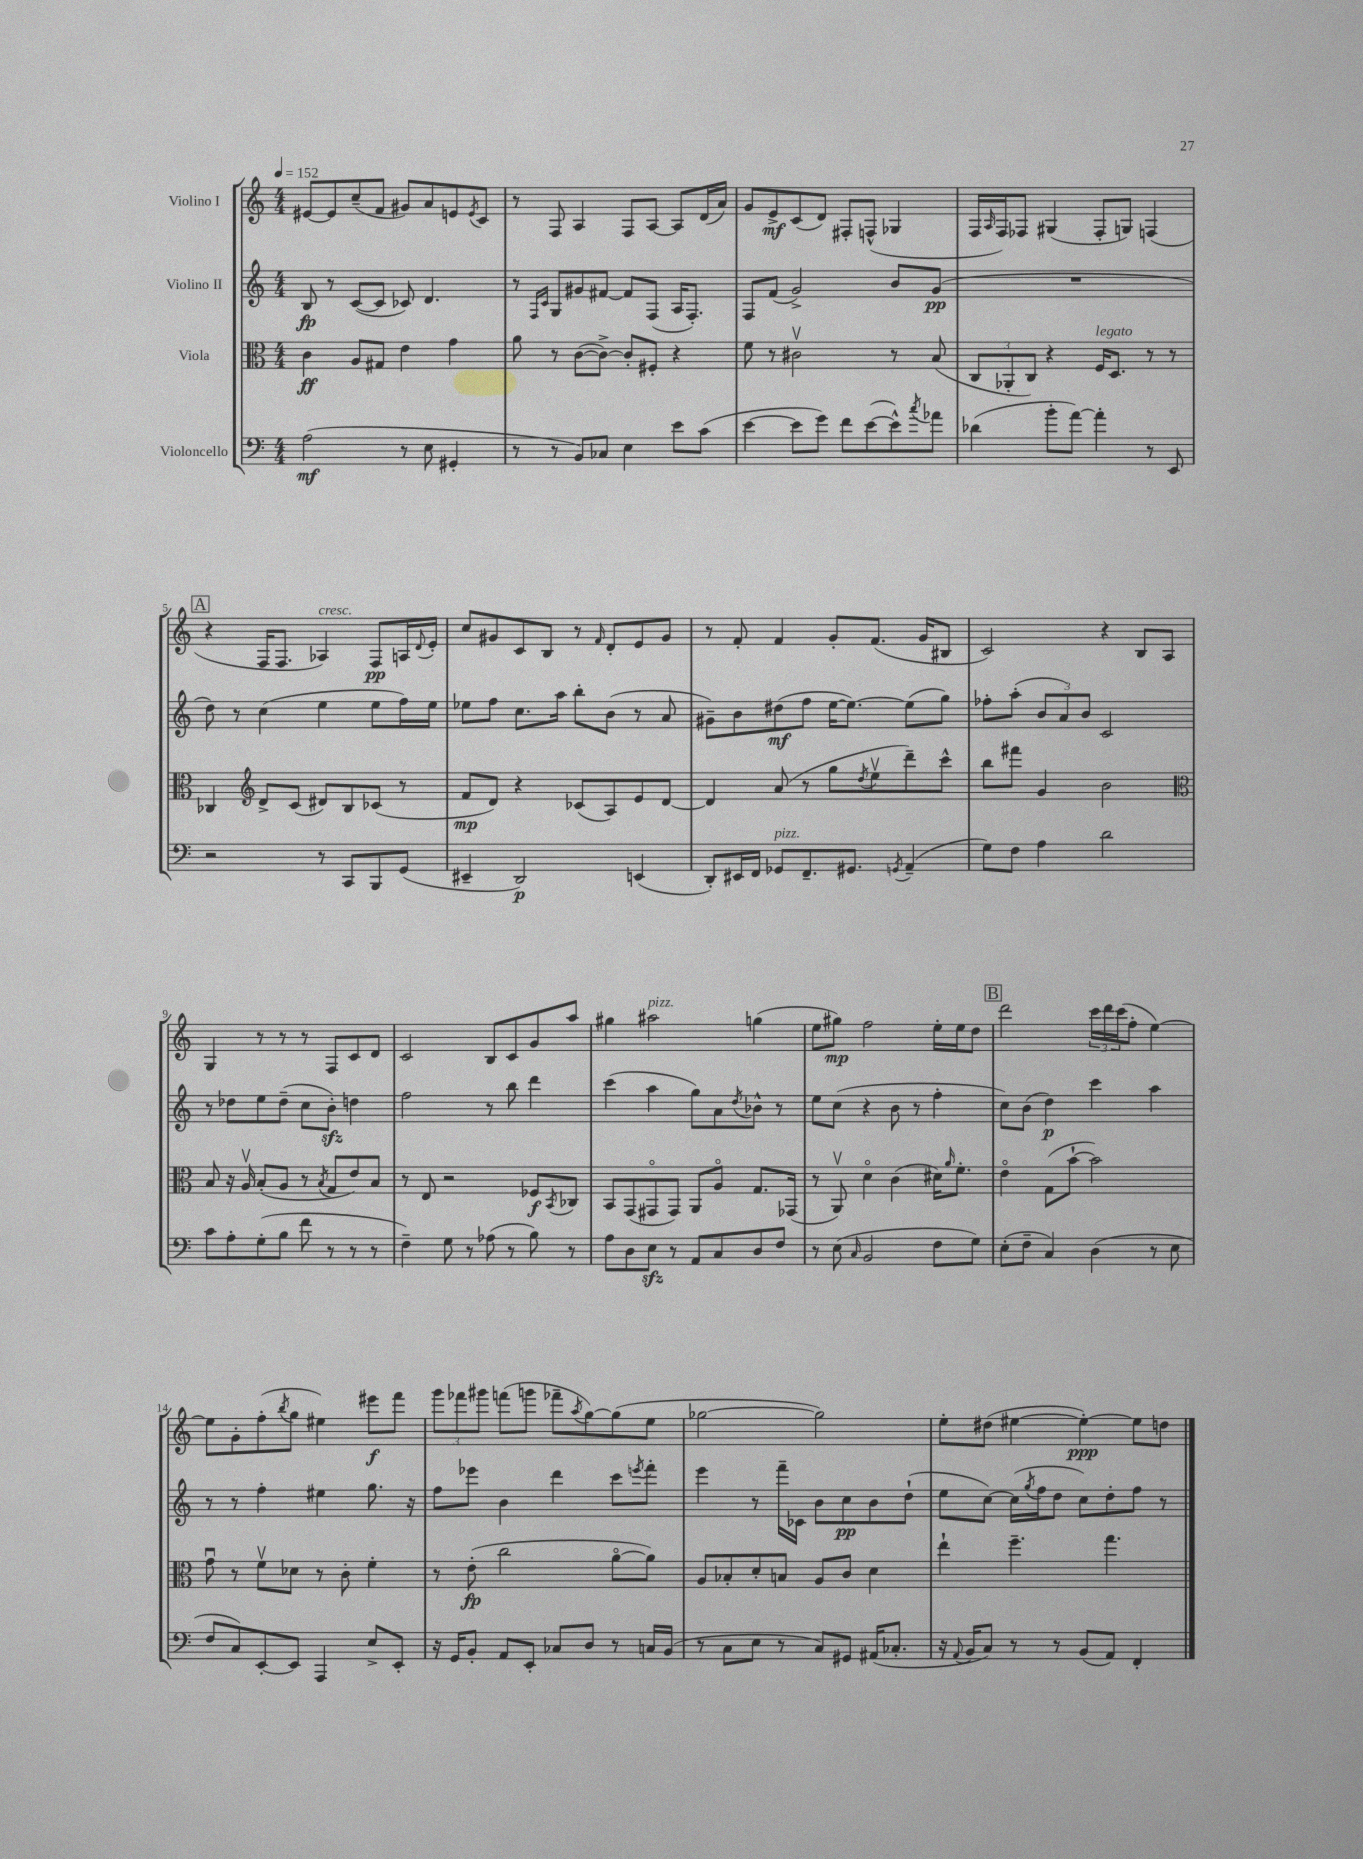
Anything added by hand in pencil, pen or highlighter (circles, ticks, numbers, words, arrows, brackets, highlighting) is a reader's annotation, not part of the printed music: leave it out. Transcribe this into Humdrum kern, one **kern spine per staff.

**kern	**kern	**kern	**kern
*staff4	*staff3	*staff2	*staff1
*clefF4	*clefC3	*clefG2	*clefG2
*k[]	*k[]	*k[]	*k[]
*M4/4	*M4/4	*M4/4	*M4/4
*MM152	*MM152	*MM152	*MM152
(2A	4c	8B	[8e#
.	.	8r	8e#]
.	8A	([8c	(8cc~
.	8G#	8c]	8f
8r	4e	8c-)	8g#)
8E	.	4.d	8a
4GG#'	4g	.	8e
.	.	.	8qe
.	.	.	8c
=	=	=	=
8r	8a	8r	8r
.	.	16qqF	.
.	.	16qqc	.
8r	8r	8G	8F
8BB)	([8c	8g#	4A
8C-	8c^_)	[8f#	.
4E	8c']	8f#]	8F
.	8F#'	(8F	[8A
8e	4r	16A	8A]
.	.	8.F')	.
(8c	.	.	(16d
.	.	.	16a)
=	=	=	=
[4e	8f	8F	8g
.	8r	(8f	8e^
8e]	2c#v	2g^)	(8c
8g)	.	.	8d)
8f	.	.	8F#'
([8e	.	.	(8F^^
8e^^])	8r	8b	4G-
8qcc	.	.	.
8a-	(8B	(8g	.
=	=	=	=
(4d-	12C	1r	16F
.	.	.	16qqA
.	.	.	16F)
.	12AA-'	.	.
.	.	.	8F-
.	12C)	.	.
8b'	4r	.	(4G#
[8a)	.	.	.
4a']	16F	.	8F-'
.	8.D	.	.
.	.	.	8G)
8r	8r	.	(4F
8EE	8r	.	.
=	=	=	=
2r	4C-	8dd)	4r
.	.	8r	.
*	*clefG2	*	*
.	8d^	(4cc	16F
.	.	.	8.F
.	(8c	.	.
8r	8d#)	4ee	4A-)
8CC	8B	.	.
8BBB	(8c-	8ee	8F
(8GG	8r	16ff)	16A
.	.	.	8qqd
.	.	16ee	16e'
=	=	=	=
4EE#~	8f	8ee-	8cc
.	8d)	8ff	8g#
2DD)	4r	8.cc	8c
.	.	.	8B
.	.	16aa	.
.	(8c-	8bb'	8r
.	.	.	16qqf
.	8A)	(8b	8d'
(4EE	8e	8r	8e
.	[8d	8a	8g#
=	=	=	=
8DD')	4d]	8g#~)	8r
16EE#	.	8b	8f'
16FF	.	.	.
8GG-	(8a	(8dd#	4f
8.FF~	8r	8ff	.
.	8gg	[16ee	8g'
8.GG#	.	8.ee_)	.
.	8qdd	.	.
.	8eev	.	(8.f
8qGG	.	.	.
(4AA~	8ddd~)	(8ee]	.
.	.	.	16g
.	8ccc^^	8gg)	8B#
=	=	=	=
8G)	8bb	8ff-'	2c)
8F	8fff#	(8aa'	.
4A	4g	12b	.
.	.	12a)	.
.	.	12b	.
2d	2b	2c	4r
.	.	.	8B
.	.	.	8A
=	=	=	=
*	*clefC3	*	*
8c	8B	8r	4G
8A'	16r	8dd-	.
.	16Av	.	.
(8G'	(8B'	8ee	8r
8B	8A	(8dd-~	8r
8f	8r	8cc	8r
.	8qB	.	.
8r	8G	8b')	8F
8r	8e)	4dd	8c
8r	8B	.	8d
=	=	=	=
4F~)	8r	2ff	2c
.	8E	.	.
8G	2r	.	.
8r	.	.	.
(8A-	.	8r	8B
8r	.	8bb	8c
8B)	8F-	4ddd	8g
.	8qBB	.	.
8r	8C-	.	8aa
=	=	=	=
8A	8BB	(4ccc	4gg#
8D	(8GG	.	.
8E	8GG#o	4aa	2aa#
8r	8GG#)	.	.
8AA	8AA	8gg)	.
8C	8Ao	8a	.
.	.	8qdd	.
8D	8.G	8b-^^	(4gg
8F	.	8r	.
.	(16GG-	.	.
=	=	=	=
8r	8r	8ee	8ee
(8E	8AAv)	(8cc	8gg#)
16qqC	.	.	.
2BB	4do	4r	2ff
.	(4c	8b	.
.	.	8r	.
8F	16d#)	4ff'	16ee'
.	16qqa	.	.
.	8.f'	.	16ee
8G)	.	.	8dd
=	=	=	=
(8E'	4eo	8cc)	2ddd
8F~	.	(8b	.
4C)	(8G	4dd)	.
.	[8b`	.	.
(4D	2b])	4ccc	24ccc
.	.	.	24ddd
.	.	.	(24ccc
.	.	.	8ff'
8r	.	4aa	[4ee)
8E	.	.	.
=	=	=	=
8F	8gu	8r	8ee]
8C)	8r	8r	8g'
[8EE'	8fv	4ff'	(8ff'
.	.	.	8qbb
8EE]	8d-	.	8gg
4AAA	8r	4ee#	4ee#)
.	8c'	.	.
8E^	4f'	8.gg	8eee#
8EE'	.	.	8fff
.	.	16r	.
=	=	=	=
16r	8r	8ff	12ggg
16GG	.	.	.
.	.	.	12fff-
8BB'	(8e'	8eee-	.
.	.	.	12ggg#
8AA	2cc	4b	(8fff
8EE'	.	.	8ggg
8C-	.	4ddd	8fff-~
.	.	.	8qaa
8D	.	.	[8gg)
8r	[8ao	8ccc	(8gg]
.	.	8qeee	.
16C	8a])	8fff'	8ee
(16BB	.	.	.
=	=	=	=
8r	8A	4eee	[2gg-
8C	8B-'	.	.
8E	8d'	8r	.
8r	8B	16fff~	.
.	.	16c-	.
8C)	8A	8b	2gg-])
8GG#	8c	8cc	.
(16AA#	4d	8b	.
8.C-'	.	.	.
.	.	(8dd`	.
=	=	=	=
16r	4ee`	8ee	8ee'
8qqAA	.	.	.
16BB	.	.	.
8C)	.	[8cc)	(8dd#
8r	4.ff~	(16cc]	[4ee#
.	.	8qgg	.
.	.	16ff	.
8r	.	8dd	.
(8BB	.	8cc)	4ee#'_)
8AA)	4.gg	8dd'	.
4FF'	.	8ff	8ee#]
.	.	8r	8dd
==	==	==	==
*-	*-	*-	*-
